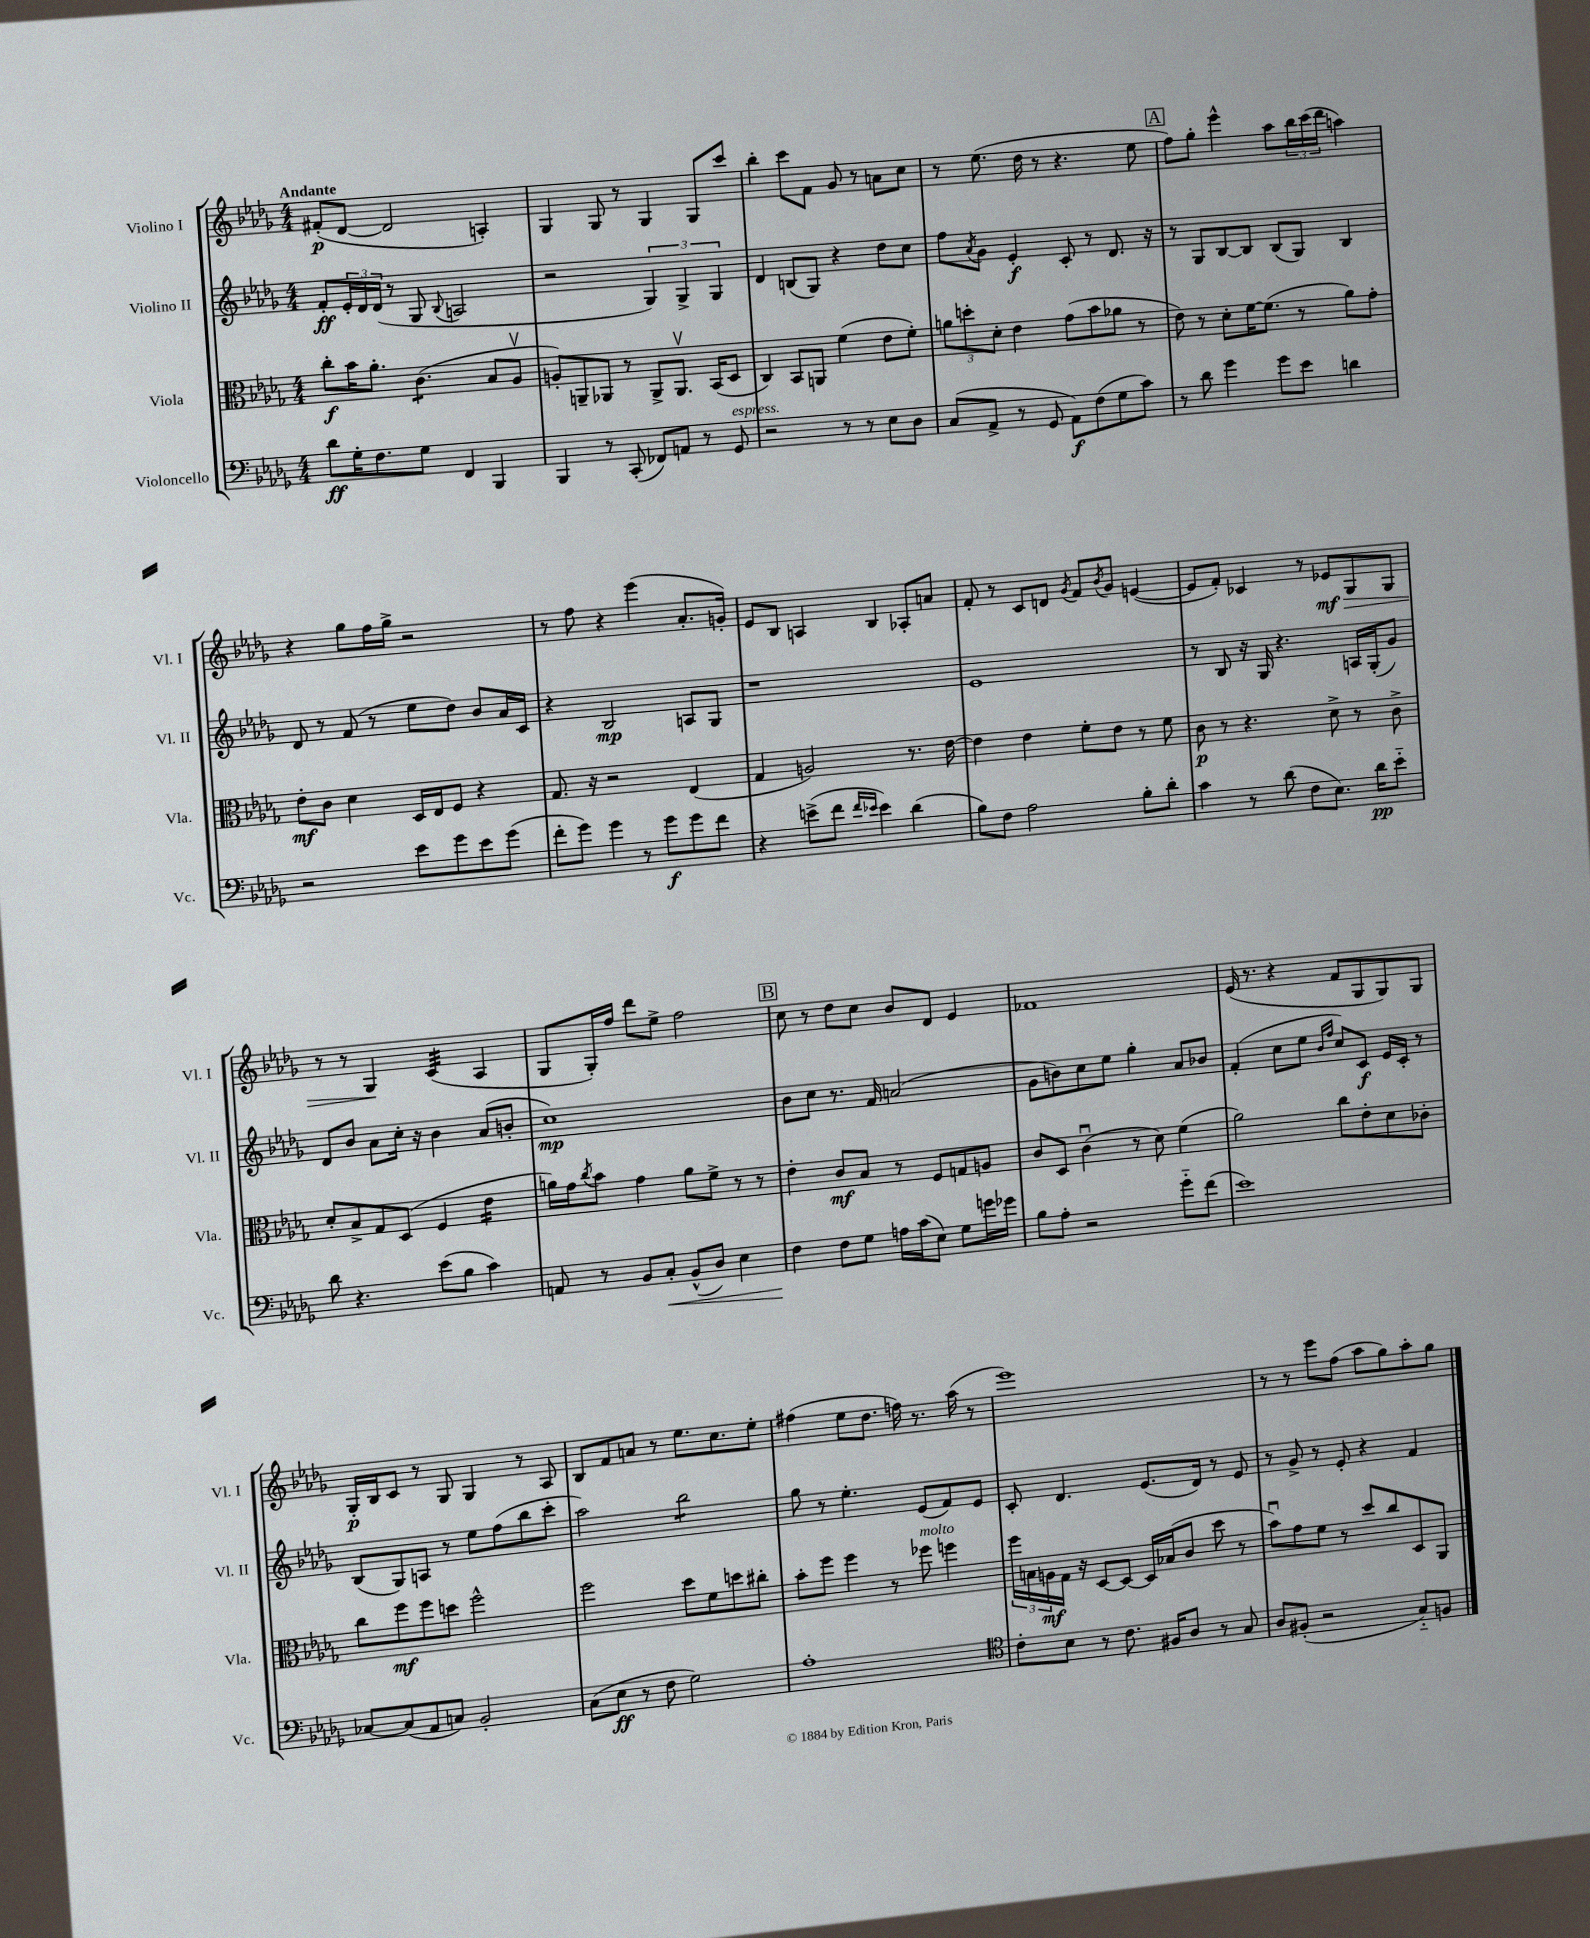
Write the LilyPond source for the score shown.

<<
\new StaffGroup <<
\new Staff = "s0" \with { instrumentName = "Violino I" shortInstrumentName = "Vl. I" } {
    \clef treble \key des \major \numericTimeSignature \time 4/4 \tempo "Andante"
    fis'8-.\p( des'8~ des'2 a4-.) |
    ges4 ges8 r8 ges4 ges8 c'''8 |
    bes''4-. c'''8 f'8 ges'8 r8 a'8 c''8 |
    r8 ees''8.( des''16 r8 r4. ees''8 |
    \mark \markup { \box "A" } f''8) ges''8-. ees'''4-^ aes''8 \tuplet 3/2 { bes''16 c'''16( des'''16 } a''4) |
    r4 ges''8 f''16 ges''16-> r2 |
    r8 f''8 r4 ees'''4( aes'8.-. g'16-.) |
    ees'8 bes8 a4 bes4 aes8-. a'8 |
    f'8-. r8 c'8 d'8 \acciaccatura { ges'8 } f'8 \acciaccatura { bes'8 } ges'8 e'4~( |
    e'8 f'8-.) ces'4 r8 ees'8\mf\> ges8 ges8 |
    r8 r8 ges4\! c'4:32( aes4 |
    ges8 ges16-.) f''16 des'''8 ees''8-> f''2 |
    \mark \markup { \box "B" } c''8 r8 des''8 c''8 bes'8 des'8 ees'4 |
    fes'1 |
    ees'16( r8. r4 f'8 ges8 ges8) ges8 |
    ges16-.\p bes16 c'8 r8 ges8 ges4 r8 aes8 |
    bes8 f'8 a'8 r8 ees''8. c''8. ees''8-. |
    fis''4( ees''8 des''8. f''16) r8. aes''16( r8 |
    ees'''1) |
    r8 r8 ees'''8 f''8( aes''8 ges''8) aes''8-. ges''8 \bar "|." |
}
\new Staff = "s1" \with { instrumentName = "Violino II" shortInstrumentName = "Vl. II" } {
    \clef treble \key des \major \numericTimeSignature \time 4/4
    f'8-.\ff \tuplet 3/2 { ees'16-. des'16 des'16( } r8 ges8 \appoggiatura { bes8 } a2 |
    r2 \tuplet 3/2 { ges4) ges4-> ges4 } |
    des'4 b8( ges8) r4 des''8 c''8 |
    f''8 \acciaccatura { aes'8 } ges'8 ees'4-.\f c'8-. r8 des'8. r16 |
    \mark \markup { \box "A" } r8 ges8 bes8~ bes8 bes8( ges8) bes4 |
    des'8 r8 f'8( r8 ees''8 des''8) bes'8 aes'16 c'16 |
    r4 bes2\mp a8 ges8 |
    r1 |
    ees'1 |
    r8 bes8 r16 ges16 r4. a16 ges16-.( ges'8) |
    des'8 bes'8 aes'8 c''16-. r16 bes'4 aes'8( b'8-. |
    c''1\mp) |
    \mark \markup { \box "B" } bes'8 c''8 r8. f'16 a'2( |
    ges'8 b'8) c''8 ees''8 ges''4-. aes'8 bes'8 |
    f'4-.( c''8 ees''8 \grace { bes'16 f''16 } c''8) c'8\f ees'16 c'16-. r8 |
    bes8( ges8) a8 r8 ees''8 f''8( bes''8 c'''8-. |
    aes''2) bes''2:8 |
    ges''8 r8 ees''4.-. ees'8( f'8) ees'8 |
    c'8-. des'4. ees'8.( des'16) r8 ees'8 |
    r8 ges'8-> r8 ees'8-. r4 f'4 \bar "|." |
}
\new Staff = "s2" \with { instrumentName = "Viola" shortInstrumentName = "Vla." } {
    \clef alto \key des \major \numericTimeSignature \time 4/4
    c''8-.\f bes'16 aes'8.-. c'4.:8( bes8 aes8\upbow |
    a8-.) a,8-- aes,8 r8 aes,8-> aes,8.\upbow bes,16( des8 |
    c4) bes,8 a,8 f'4( ees'8 f'8-.) |
    \tuplet 3/2 { a'8 d''8-. des'8-. } ees'4 ges'8( bes'8 aes'8 r8 |
    \mark \markup { \box "A" } ees'8) r8 des'8-. f'16~ f'8.( r8 aes'8) ges'8-. |
    ees'8-.\mf c'8 des'4 des16 ees16 f8 r4 |
    ges8. r16 r2 ees4( |
    ges4 a2) r8. ees'16~ |
    ees'4 ees'4 f'8-. ees'8 r8 f'8 |
    c'8\p r8 r4. des'8-> r8 c'8-> |
    des'8-. bes8-> ges8 des8( f4 ees'4:16 |
    a'16) ges'16 \acciaccatura { c''8 } bes'8 ges'4 a'8 f'8-> r8 r8 |
    \mark \markup { \box "B" } ees'4-. c'8\mf bes8 r8 f8 g8 a8 |
    c'8 des8 c'4\downbow( r8 des'8) f'4( |
    aes'2) c''8 ees'8-. des'8 ces'8-. |
    c''8 f''8\mf f''8 d''8 f''2-^ |
    f''2 des''8 f'8 d''8 cis''8-. |
    bes'8-. f''8 f''4 r8 fes''8^\markup { \italic "molto" } f''4 |
    \tuplet 3/2 { f''16 b16 a16\mf } ges16 r16 des8~ des8~ des16 bes16( c'8 des''8 r8 |
    bes'8\downbow) ges'8 f'8 r8 des''8 c''8 des8 aes,8 \bar "|." |
}
\new Staff = "s3" \with { instrumentName = "Violoncello" shortInstrumentName = "Vc." } {
    \clef bass \key des \major \numericTimeSignature \time 4/4
    des'8\ff ges16-. f8. ges8 f,4 bes,,4 |
    bes,,4 r8 c,8-.( fes,8) a,8 r8 ges,8^\markup { \italic "espress." } |
    r2 r8 r8 ees8 des8 |
    c8( aes,8-> r8 ges,8 aes,8\f) f8( ges8 c'8) |
    \mark \markup { \box "A" } r8 des'8 ges'4 ges'8 ees'8 d'4 |
    r2 ees'8 ges'8 ees'8 ges'8( |
    f'8-. ges'8) ges'4 r8 ges'8\f ges'8 f'8 |
    r4 e'8->( f'8 \grace { f'16 ees'16 } ees'4) des'4( |
    bes8) f8 aes2 bes8-. des'8-. |
    c'4 r8 des'8( f8 ees8.) des'16\pp ees'8-_ |
    des'8 r4. ees'8( bes8 c'4) |
    a,8 r8 bes,8 c8-.\< bes,8-^( des8) ees4 |
    \mark \markup { \box "B" } f4\! f8 ges8 a16 c'16( ees8) ges8 g'16 ges'16 |
    bes8 aes8-. r2 ges'8-_ f'8( |
    ees'1) |
    ces8~ ces8( aes,8 c8) bes,2-. |
    c8( ees8\ff r8 f8 ges2) |
    aes1-. |
    \clef tenor c'8-. bes8 r8 c'8. fis16 aes8 r8 ges8 |
    aes8 fis8-.( r2 ges8-_) f8 \bar "|." |
}
>>
>>
\layout { \context { \Score \remove "Bar_number_engraver" } }
